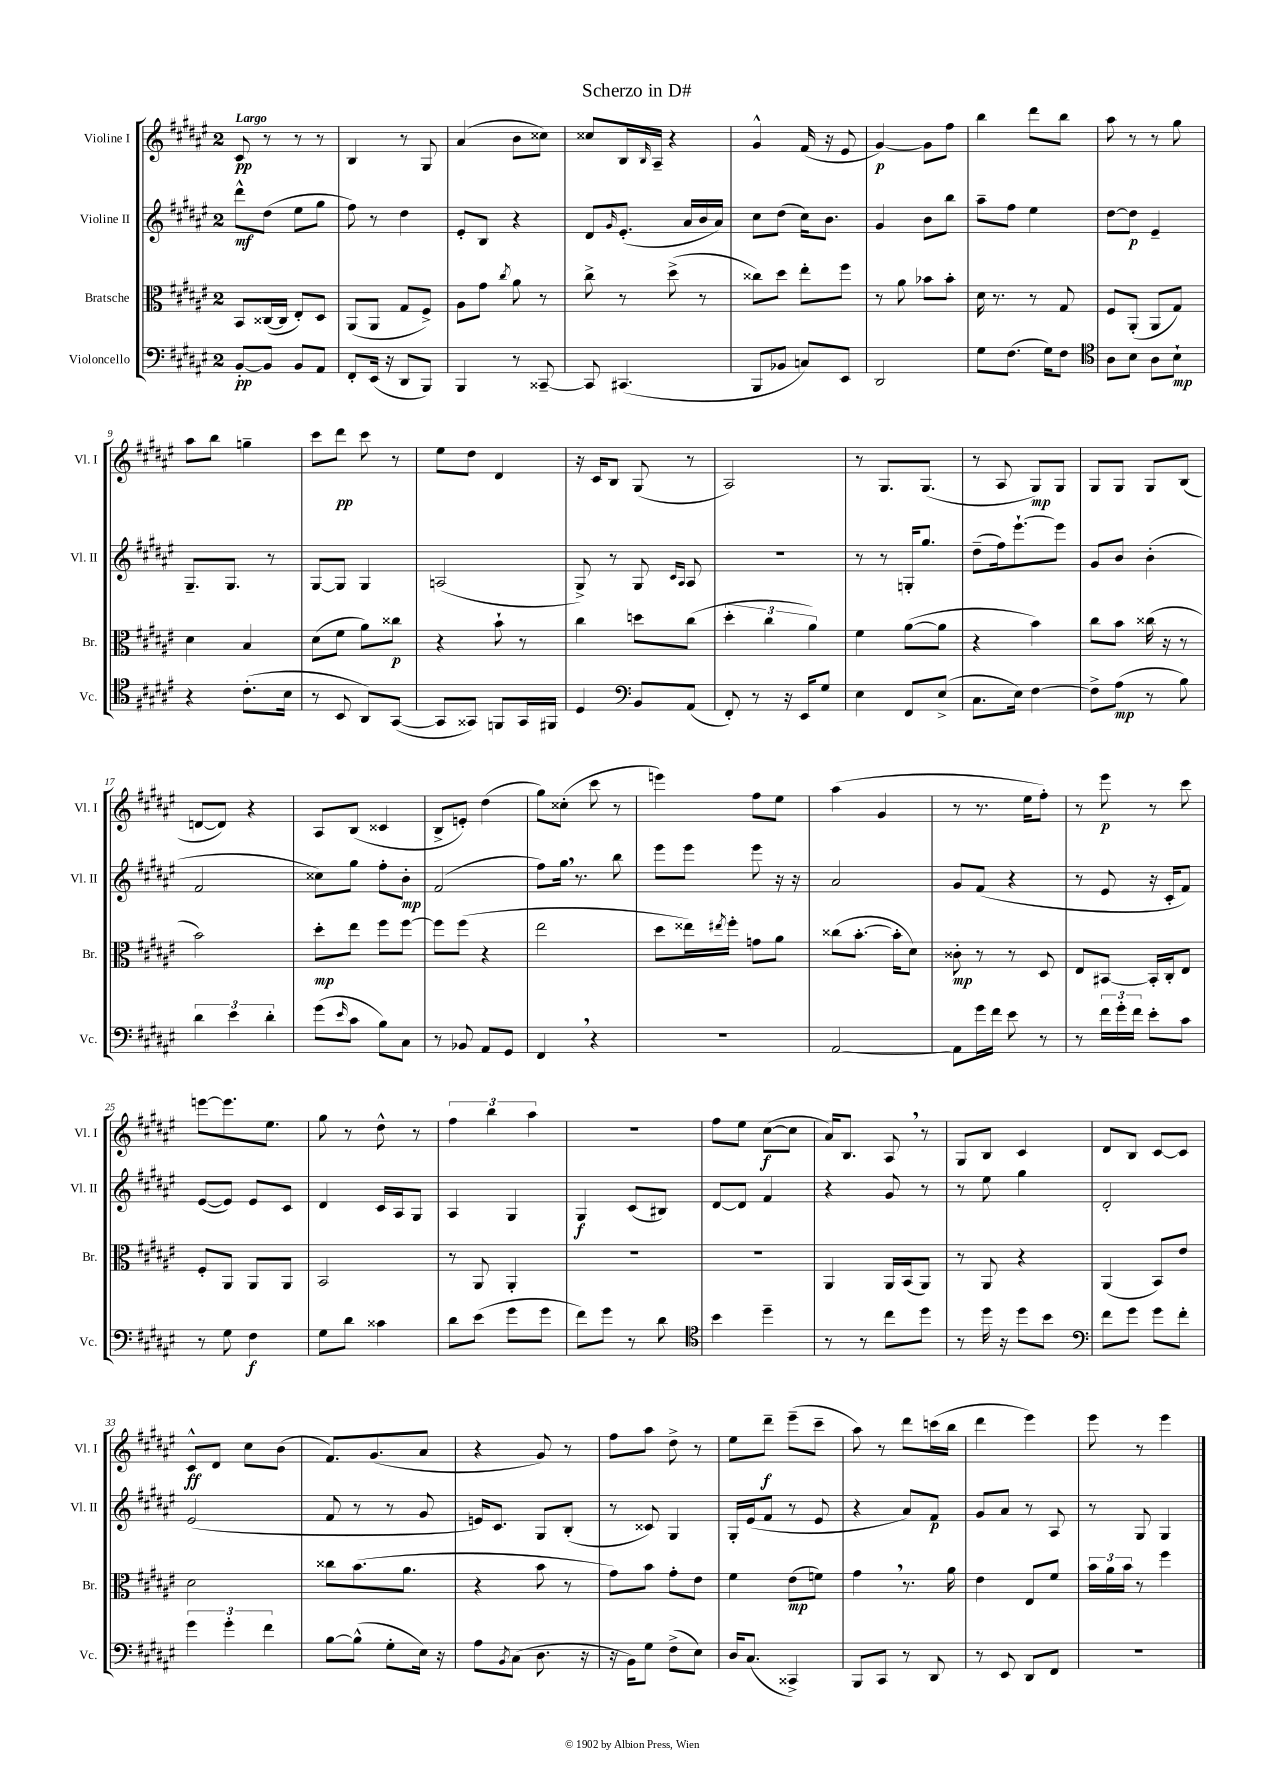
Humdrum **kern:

**kern	**kern	**kern	**kern
*staff4	*staff3	*staff2	*staff1
*clefF4	*clefC3	*clefG2	*clefG2
*k[f#c#g#d#a#e#]	*k[f#c#g#d#a#e#]	*k[f#c#g#d#a#e#]	*k[f#c#g#d#a#e#]
*M2/4	*M2/4	*M2/4	*M2/4
[8BB'	8BB	8ddd#^^	8c#
8BB]	([16C##	(8dd#	8r
.	16C##]	.	.
8BB	8E#')	8ee#	8r
8AA#	8D#	8gg#	8r
=	=	=	=
8FF#'	(8AA#	8ff#)	4B
(16EE#	8AA#	8r	.
16r	.	.	.
8DD#	8G#	4dd#	8r
8BBB)	8F#^)	.	8G#
=	=	=	=
4BBB	8A#	8e#'	(4a#
.	8g#	8B	.
.	8qcc#	.	.
8r	8a#	4r	8b
[8CC##~	8r	.	8cc##)
=	=	=	=
8CC##]	8cc#^	8d#	8cc##
.	.	16qqg#	.
(4.CC#	8r	(8.e#'	16B
.	.	.	16qqB
.	.	.	16A#~
.	(8dd#^	.	4r
.	.	16a#	.
.	8r	16b	.
.	.	16a#)	.
=	=	=	=
8BBB	8cc##)	8cc#	4g#^^
8BB-	8dd#	(8dd#	.
8C)	8ee#'	16cc#)	(16f#
.	.	8.b	16r
8EE#	8ff#	.	8e#
=	=	=	=
2DD#	8r	4g#	[4g#)
.	8a#	.	.
.	8b-	8b	8g#]
.	8b-'	8bb	8ff#
=	=	=	=
8G#	16d#	8aa#~	4bb
.	8.r	.	.
(8.F#	.	8ff#	.
.	8r	4ee#	8ddd#
16G#)	.	.	.
8F#	8G#	.	8bb
=	=	=	=
*clefC4	*	*	*
8A#	8F#	[8dd#	8aa#
8B	(8AA#'	8dd#]	8r
8A#	8AA#	4e#~	8r
8B`	8G#)	.	8gg#
=	=	=	=
4r	4d#	8.G#~	8aa#
.	.	.	8bb
.	.	8.G#	.
(8.c#'	4B	.	4gg~
.	.	8r	.
16B	.	.	.
=	=	=	=
8r	(8d#	[8G#	8ccc#
8BB	8f#	8G#]	8ddd#
8AA#)	8a#)	4G#	8ccc#
([8GG#	8cc##	.	8r
=	=	=	=
8GG#]	4r	(2A	8ee#
8GG##)	.	.	8dd#
8FF	8b`	.	4d#
16GG##	8r	.	.
16FF#	.	.	.
=	=	=	=
4D#	4cc#	8G#^)	16r
.	.	.	16c#
.	.	8r	8B
*clefF4	*	*	*
8BB	8dd	8G#	(8G#
.	.	16qqc#	.
.	.	16qqA#	.
(8AA#	(8cc#	8A#	8r
=	=	=	=
8FF#')	6dd#'	2r	2A#)
8r	.	.	.
.	6cc#	.	.
16r	.	.	.
16EE#	.	.	.
.	6a#)	.	.
8G#	.	.	.
=	=	=	=
4E#	4f#	8r	8r
.	.	8r	8.G#
8FF#	([8a#	16G'	.
.	.	8.gg#	(8.G#
(8E#^	8a#]	.	.
=	=	=	=
8.C#	4r	(8dd#~	8r
.	.	16ff#)	8A#
16E#)	.	[8.eee#`	.
[4F#	4b)	.	8G#)
.	.	8eee#]	8G#
=	=	=	=
8F#^]	8cc#	8g#	8G#
(8A#	8b	8b	8G#
8r	(16cc##	(4b'	8G#
.	16r	.	.
8B)	8r	.	(8B
=	=	=	=
6d#	2b)	2f#	[8d
.	.	.	8d])
6e#	.	.	.
.	.	.	4r
6d#'	.	.	.
=	=	=	=
(8g#	8dd#'	8cc##)	8A#
16qqe#	.	.	.
8c#	8ee#	8gg#	(8B
8B)	8ff#	8ff#'	4c##
8C#	[8ff#	8b'	.
=	=	=	=
8r	8ff#]	(2f#	8B^
8BB-	(8ff#	.	8e')
8AA#	4r	.	(4dd#
8GG#	.	.	.
=	=	=	=
4FF#	2ee#	8ff#)	8gg#)
.	.	16gg#	(8cc##'
.	.	8.r	.
4r	.	.	8ccc#
.	.	8bb	8r
=	=	=	=
2r	8dd#	8eee#	4eee)
.	16ee##)	8eee#	.
.	8qee#	.	.
.	16ff#'	.	.
.	8g	8eee#	8ff#
.	8a#	16r	8ee#
.	.	16r	.
=	=	=	=
[2AA#	(8cc##	2a#	(4aa#
.	[8.b'	.	.
.	.	.	4g#
.	16b']	.	.
.	8d#)	.	.
=	=	=	=
8AA#]	8c##'	8g#	8r
16g#	8r	(8f#	8.r
16f#	.	.	.
8e#	8r	4r	.
.	.	.	16ee#
8r	8D#	.	8ff#')
=	=	=	=
8r	8E#	8r	8r
24f#	[8BB#	8e#	8eee#
24g#'	.	.	.
24f#	.	.	.
8e#'	16BB#']	16r	8r
.	16C#'	16c#'	.
8c#	8E#	8f#)	8ccc#
=	=	=	=
8r	8F#'	([8e#	[8eee
8G#	8AA#	8e#])	8.eee]
4F#	8AA#	8e#	.
.	.	.	8.ee#
.	8AA#	8c#	.
=	=	=	=
8G#	2BB	4d#	8gg#
8d#	.	.	8r
4c##	.	16c#	8dd#^^
.	.	16A#	.
.	.	8G#	8r
=	=	=	=
8d#	8r	4A#	6ff#
(8e#	8AA#	.	.
.	.	.	6bb
8g#	4AA#'	4G#	.
.	.	.	6aa#
8g#	.	.	.
=	=	=	=
8f#)	2r	4G#	2r
8g#	.	.	.
8r	.	(8c#	.
8d#	.	8B#)	.
=	=	=	=
*clefC4	*	*	*
4b	2r	[8d#	8ff#
.	.	8d#]	8ee#
4dd#~	.	4f#	([8cc#
.	.	.	8cc#]
=	=	=	=
8r	4AA#	4r	16a#)
.	.	.	8.B
8r	.	.	.
8cc#	16AA#	8g#	8A#
.	(16BB	.	.
8dd#	8AA#)	8r	8r
=	=	=	=
8r	8r	8r	8G#
16dd#	8AA#	8ee#	8B
16r	.	.	.
8dd#	4r	4gg#	4c#
8b	.	.	.
=	=	=	=
*clefF4	*	*	*
8f#	(4AA#	2d#'	8d#
8g#	.	.	8B
8g#	8BB)	.	[8c#
8f#'	8e#	.	8c#]
=	=	=	=
6g#	2d#	(2e#	8c#^^
.	.	.	8d#
6g#'	.	.	.
.	.	.	8cc#
6f#	.	.	.
.	.	.	(8b
=	=	=	=
[8B	8cc##	8f#	8.f#)
(8B^^]	(8.b	8r	.
.	.	.	(8.g#
8G#'	.	8r	.
.	8.a#	.	.
16E#)	.	8g#	8a#
16r	.	.	.
=	=	=	=
8A#	4r	16e)	4r
.	.	8.c#	.
8qBB	.	.	.
(8C#	.	.	.
8.D#	8b	8G#	8g#)
.	8r	(8B'	8r
16r	.	.	.
=	=	=	=
16r	8g#)	8r	8ff#
16BB)	.	.	.
8G#	8b	8c##)	8aa#
(8F#^	8g#'	4G#	8dd#^
8E#)	8e#	.	8r
=	=	=	=
16D#	4f#	16G#'	8ee#
(8.C#	.	(16e#	.
.	.	8f#	8ddd#~
4CC##^)	(8e#	8r	(8eee#~
.	8f)	8e#	8ccc#~
=	=	=	=
8BBB	4g#	4r	8aa#)
8CC#	.	.	8r
8r	8.r	8a#)	8ddd#
8DD#	.	8f#	(16ccc
.	16a#	.	16bb
=	=	=	=
8r	4e#	8g#	4ddd#
8EE#	.	8a#	.
8DD#	8E#	8r	4eee#)
8FF#	8f#	8A#	.
=	=	=	=
2r	24b	8r	8eee#
.	24a#	.	.
.	24b	.	.
.	8r	8G#	8r
.	4ff#	4G#	4eee#
==	==	==	==
*-	*-	*-	*-
